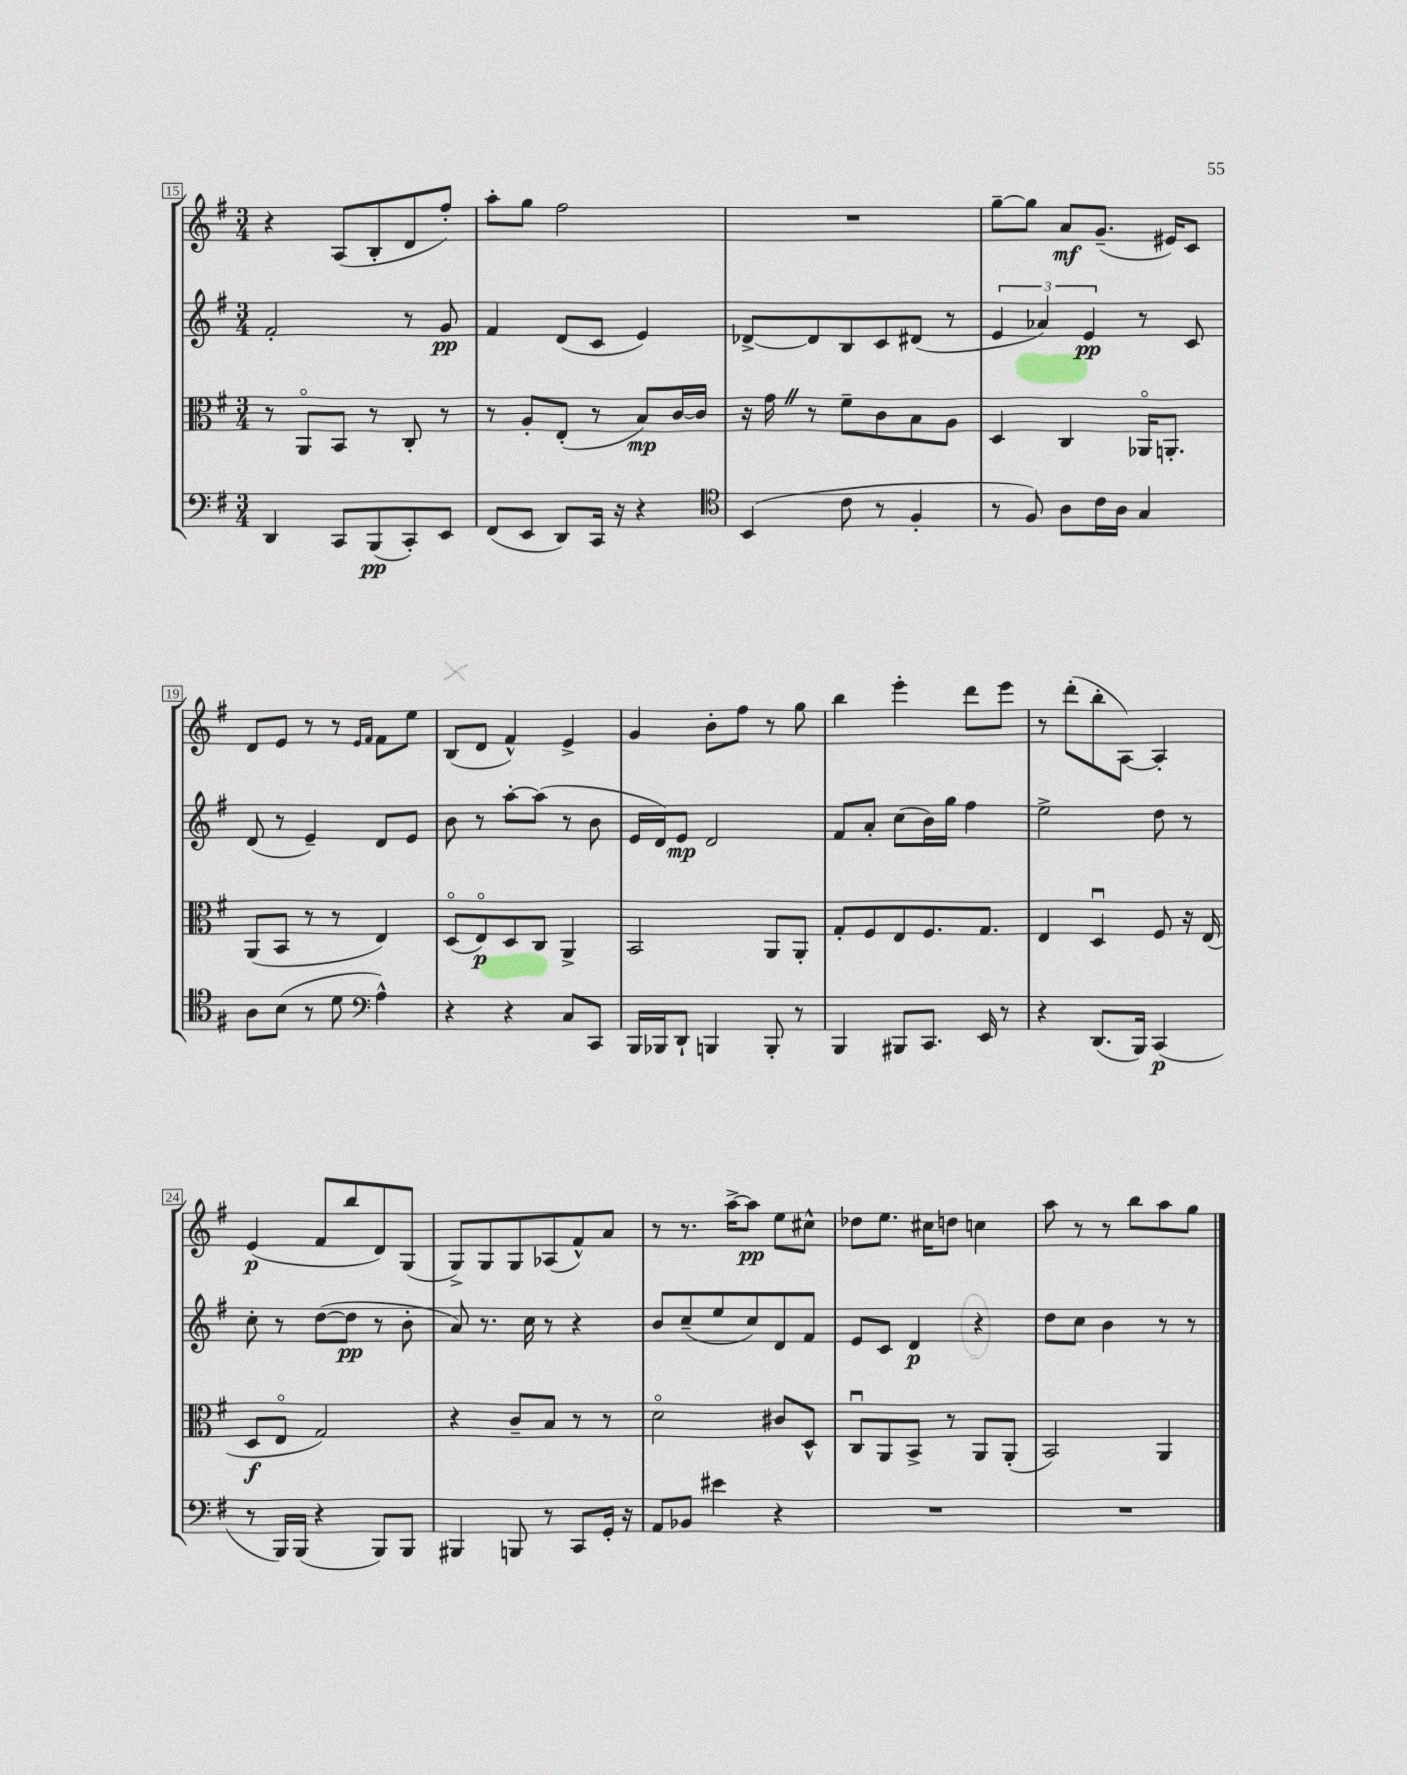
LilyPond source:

<<
\new StaffGroup <<
\new Staff = "s0" {
    \clef treble \key g \major \numericTimeSignature \time 3/4
    r4 a8( b8-. d'8 fis''8-.) |
    a''8-. g''8 fis''2 |
    R2. |
    g''8~-- g''8 a'8\mf g'8.--( eis'16) c'8 |
    d'8 e'8 r8 r8 \grace { e'16 fis'16 } fis'8 e''8 |
    b8( d'8 fis'4-^) e'4-> |
    g'4 b'8-. fis''8 r8 g''8 |
    b''4 e'''4-. d'''8 e'''8 |
    r8 d'''8-.( b''8-. a8~) a4-. |
    e'4\p( fis'8 b''8 d'8) g8( |
    g8->) g8 g8 aes8( fis'8-^) a'8 |
    r8 r8. a''16~-> a''8\pp e''8 cis''8-^ |
    des''8 e''8. cis''16 d''8 c''4 |
    a''8 r8 r8 b''8 a''8 g''8 \bar "|." |
}
\new Staff = "s1" {
    \clef treble \key g \major \numericTimeSignature \time 3/4
    fis'2-. r8 g'8\pp |
    fis'4 d'8( c'8 e'4) |
    des'8~-> des'8 b8 c'8 dis'8( r8 |
    \tuplet 3/2 { e'4 aes'4) e'4\pp } r8 c'8 |
    d'8( r8 e'4--) d'8 e'8 |
    b'8 r8 a''8~-. a''8( r8 b'8 |
    e'16 d'16) e'8\mp d'2 |
    fis'8 a'8-. c''8( b'16) g''16 fis''4 |
    e''2-> d''8 r8 |
    c''8-. r8 d''8~( d''8\pp r8 b'8-. |
    a'8) r8. c''16 r8 r4 |
    b'8 c''8--( e''8 c''8) d'8 fis'8 |
    e'8 c'8 d'4\p r4 |
    d''8 c''8 b'4 r8 r8 \bar "|." |
}
\new Staff = "s2" {
    \clef alto \key g \major \numericTimeSignature \time 3/4
    r8 a,8\flageolet b,8 r8 c8-. r8 |
    r8 a8-. e8-.( r8 b8\mp) c'16~ c'16 |
    r16 g'16 \once \override BreathingSign.text = \markup { \musicglyph "scripts.caesura.straight" } \breathe r8 fis'8-- c'8 b8 a8 |
    d4 c4 aes,16\flageolet a,8.-. |
    a,8( b,8 r8 r8 e4) |
    d8\flageolet( e8\flageolet\p) d8 c8 a,4-> |
    b,2 a,8 a,8-. |
    g8-. fis8 e8 fis8. g8. |
    e4 d4\downbow fis8 r16 e16( |
    d8\f e8\flageolet g2) |
    r4 c'8-- b8 r8 r8 |
    d'2\flageolet cis'8 d8-^ |
    c8\downbow a,8 b,8-> r8 a,8 a,8-.( |
    b,2) a,4 \bar "|." |
}
\new Staff = "s3" {
    \clef bass \key g \major \numericTimeSignature \time 3/4
    d,4 c,8 b,,8\pp( c,8-.) e,8 |
    fis,8( e,8 d,8) c,16 r16 r4 |
    \clef tenor b,4( c'8 r8 fis4-. |
    r8 fis8) a8 c'16 a16 g4 |
    a8 b8( r8 d'8 \clef bass a4-^) |
    r4 r4 c8 c,8 |
    b,,16 bes,,16 d,8-! b,,4 b,,8-. r8 |
    b,,4 bis,,8 c,8. e,16 r8 |
    r4 d,8.( b,,16) c,4\p( |
    r8 b,,16) b,,16( r4 b,,8) b,,8 |
    bis,,4 b,,8 r8 c,8 g,16-. r16 |
    a,8 bes,8 eis'4 r4 |
    R2. |
    R2. \bar "|." |
}
>>
>>
\layout { \context { \Score currentBarNumber = #15 \override BarNumber.stencil = #(make-stencil-boxer 0.1 0.3 ly:text-interface::print) } }
